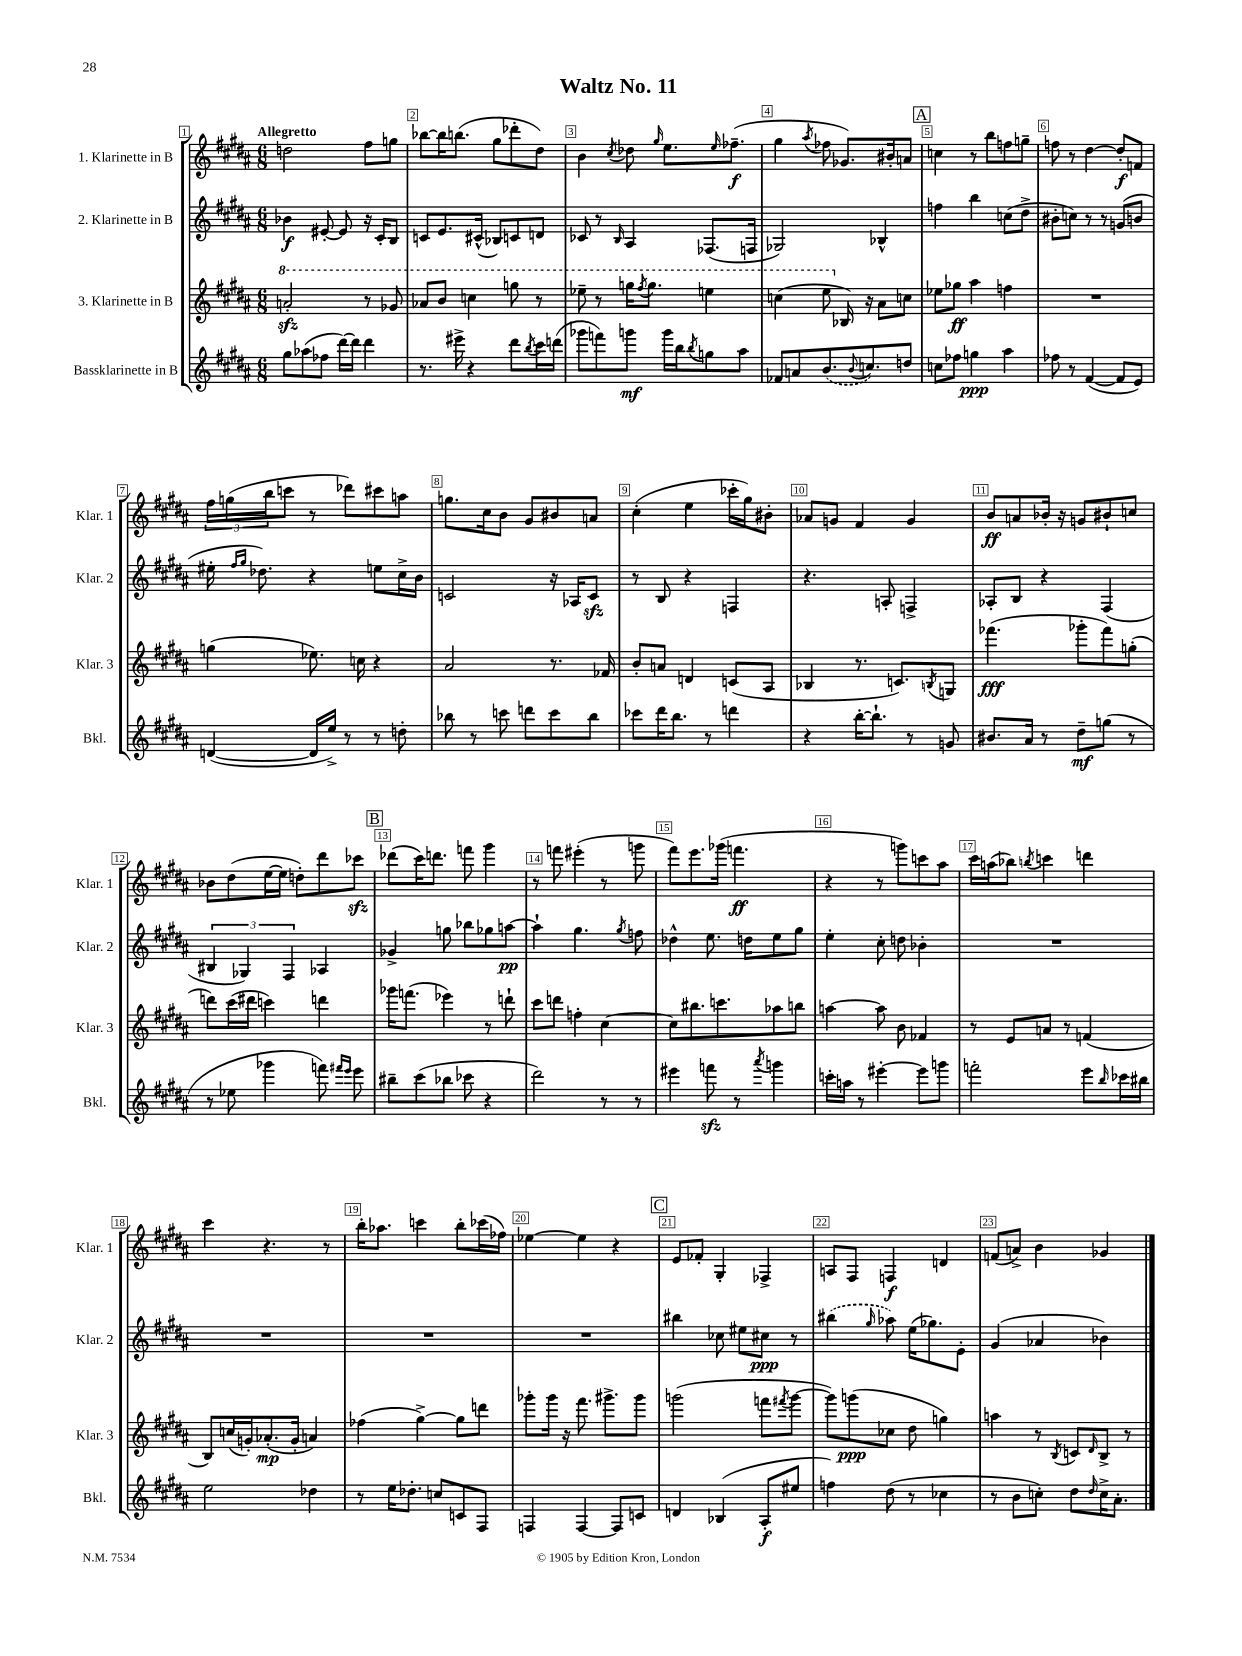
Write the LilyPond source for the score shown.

\header { title = "Waltz No. 11" }
<<
\new StaffGroup <<
\new Staff = "s0" \with { instrumentName = "1. Klarinette in B" shortInstrumentName = "Klar. 1" } {
    \clef treble \key b \major \numericTimeSignature \time 6/8 \tempo "Allegretto"
    d''2 fis''8 g''8 |
    bes''8~ bes''16 b''8.( gis''8 des'''8-. dis''8) |
    b'4 \acciaccatura { cis''8 } des''8 \grace { gis''16 } e''8. \grace { e''16 } fes''8.--\f( |
    gis''4 \acciaccatura { ais''8 } fes''8 ges'8.) bis'16-. a'8 |
    \mark \markup { \box "A" } c''4 r8 b''8 f''8 g''8-- |
    f''8 r8 dis''4~ dis''8-.\f f'8 |
    \tuplet 3/2 { fis''16 g''16( b''16 } c'''8 r8 des'''8) cis'''8 a''8 |
    g''8. cis''16 b'8 gis'8 bis'8 a'8 |
    cis''4-.( e''4 ces'''16-. gis''16) bis'8-. |
    aes'8 g'8 fis'4 g'4 |
    b'8\ff a'8 bes'16-. r16 g'8 bis'8-! c''8 |
    bes'8 dis''8( e''16~ e''16 d''8-.) dis'''8 ces'''8\sfz |
    \mark \markup { \box "B" } des'''8( cis'''16) d'''8. f'''8 gis'''4 |
    r8 f'''8 eis'''4-.( r8 g'''8 |
    fis'''8) e'''8. ges'''16( f'''4.\ff |
    r4 r8 g'''8) c'''8 ais''8 |
    cis'''16 a''16( bes''8) \acciaccatura { b''8 } c'''4 d'''4 |
    cis'''4 r4. r8 |
    b''16-. aes''8. c'''4 b''8-. ces'''16( fes''16) |
    ees''4~ ees''4 r4 |
    \mark \markup { \box "C" } e'8 fes'8-. gis4-. fes4-> |
    a8 fis8 f4\f d'4 |
    f'8( a'8->) b'4 ges'4 \bar "|." |
}
\new Staff = "s1" \with { instrumentName = "2. Klarinette in B" shortInstrumentName = "Klar. 2" } {
    \clef treble \key b \major \numericTimeSignature \time 6/8
    bes'4\f eis'8~-. eis'8 r16 cis'16-. b8 |
    c'8 e'8. cis'16-^( bes8) c'8 d'8 |
    ces'8 r8 \grace { b16 } ais4 fes8.( f16 |
    ges2) bes4-^ |
    \mark \markup { \box "A" } f''4 b''4 c''8( dis''8-> |
    bis'8-. c''8) r8 r8 g'8( b'8 |
    eis''16-. \grace { fis''16 gis''16 } des''8.) r4 e''8 cis''16-> b'16 |
    c'2 r16 aes16 c'8\sfz |
    r8 b8 r4 f4 |
    r4. a8-. f4-> |
    aes8-. b8 r4 fis4( |
    \tuplet 3/2 { bis4 ges4) fis4 } aes4 |
    \mark \markup { \box "B" } ges'4-> g''8 bes''8 ges''8 a''8~\pp |
    a''4-! gis''4. \acciaccatura { gis''8 } f''8 |
    des''4-^ e''8. d''16 e''8 gis''8 |
    e''4-. cis''8-. d''8 bes'4-. |
    R2. |
    R2. |
    R2. |
    R2. |
    \mark \markup { \box "C" } bis''4 ces''8 eis''8 cis''8\ppp r8 |
    \once \slurDashed bis''4( \grace { gis''16 } aes''8) e''16( ges''8.) e'8-. |
    gis'4( aes'4 bes'4) \bar "|." |
}
\new Staff = "s2" \with { instrumentName = "3. Klarinette in B" shortInstrumentName = "Klar. 3" } {
    \clef treble \key b \major \numericTimeSignature \time 6/8
    \ottava #1 a''2-.\sfz r8 ges''8 |
    aes''8 b''8 c'''4 g'''8 r8 |
    ees'''8-- r8 g'''16 \acciaccatura { fis'''8 } g'''8. e'''4 |
    c'''4( e'''8 \ottava #0 bes16) r16 ais'8 c''8 |
    \mark \markup { \box "A" } ees''8 ges''8\ff ais''4 f''4 |
    R2. |
    g''4( ees''8.) c''16 r4 |
    ais'2 r8. fes'16 |
    b'8-. a'8 d'4 c'8( ais8 |
    bes4 r8. c'8.) \acciaccatura { b8 } g8 |
    fes'''4.\fff( ges'''8-. fes'''8) g''8-.( |
    d'''8) cis'''16( dis'''16 c'''4) d'''4 |
    \mark \markup { \box "B" } ges'''16 f'''8.( ees'''4) r8 d'''8-! |
    cis'''8 d'''8 f''4-. cis''4~ |
    cis''8 bis''8. c'''8. aes''8 b''8 |
    a''4~ a''8 b'8 fes'4 |
    r8 e'8 a'8 r8 f'4( |
    b8) c''16( g'16-.) aes'8.-.\mp( g'16-. a'4) |
    fes''4( gis''4~->) gis''8 d'''8 |
    ges'''8-. ges'''16 r16 fis'''8. gis'''8.-> gis'''8 |
    \mark \markup { \box "C" } g'''2( f'''8 \acciaccatura { fis'''8 } g'''8~ |
    g'''8) g'''8\ppp( ces''8 dis''8 g''4) |
    a''4 r8 \acciaccatura { b8 } c'8 \grace { dis'16 } b8-> r8 \bar "|." |
}
\new Staff = "s3" \with { instrumentName = "Bassklarinette in B" shortInstrumentName = "Bkl." } {
    \clef treble \key b \major \numericTimeSignature \time 6/8
    gis''8 aes''8( fes''8 dis'''16~) dis'''16 dis'''4 |
    r8. eis'''16-> r4 dis'''8 \acciaccatura { b''8 } cis'''16 d'''16( |
    ges'''8 f'''8) g'''8\mf g'''16 b''16 \acciaccatura { b''8 } g''8 ais''8 |
    fes'8 a'8 \once \slurDashed b'8.( \appoggiatura { b'8 } c''8.) d''8 |
    \mark \markup { \box "A" } c''8 fes''8 g''4\ppp ais''4 |
    fes''8 r8 fis'4~( fis'8 e'8) |
    d'4~( d'16 e''16->) r8 r8 d''8-. |
    bes''8 r8 c'''8 d'''8 c'''8 bes''8 |
    ces'''8 dis'''16 b''8. r8 d'''4 |
    r4 b''16~-. b''8.-! r8 g'8 |
    bis'8. ais'16 r8 dis''8--\mf g''8( r8 |
    r8 ees''8 ges'''4 f'''8) \grace { fis'''16 e'''16 } e'''8 |
    \mark \markup { \box "B" } bis''8-- cis'''8( bes''8 ces'''8 r4 |
    dis'''2) r8 r8 |
    eis'''4 f'''8\sfz r8 \acciaccatura { ais'''8 } g'''4 |
    c'''16-. a''16 r8 eis'''4~-. eis'''8 g'''8 |
    f'''2-. e'''8 \grace { b''16 } ces'''16 bis''16 |
    e''2 des''4 |
    r8 e''16 des''8.-. c''8 c'8 fis8 |
    f4 f4~ f8 c'8 |
    \mark \markup { \box "C" } d'4 bes4( ais8-.\f eis''8 |
    f''4) dis''8( r8 ces''4 |
    r8 b'8 c''8-.) dis''8 \grace { dis''16 } c''16-> ais'8.-. \bar "|." |
}
>>
>>
\layout { \context { \Score \override BarNumber.break-visibility = ##(#f #t #t) barNumberVisibility = #all-bar-numbers-visible \override BarNumber.stencil = #(make-stencil-boxer 0.1 0.3 ly:text-interface::print) } }
